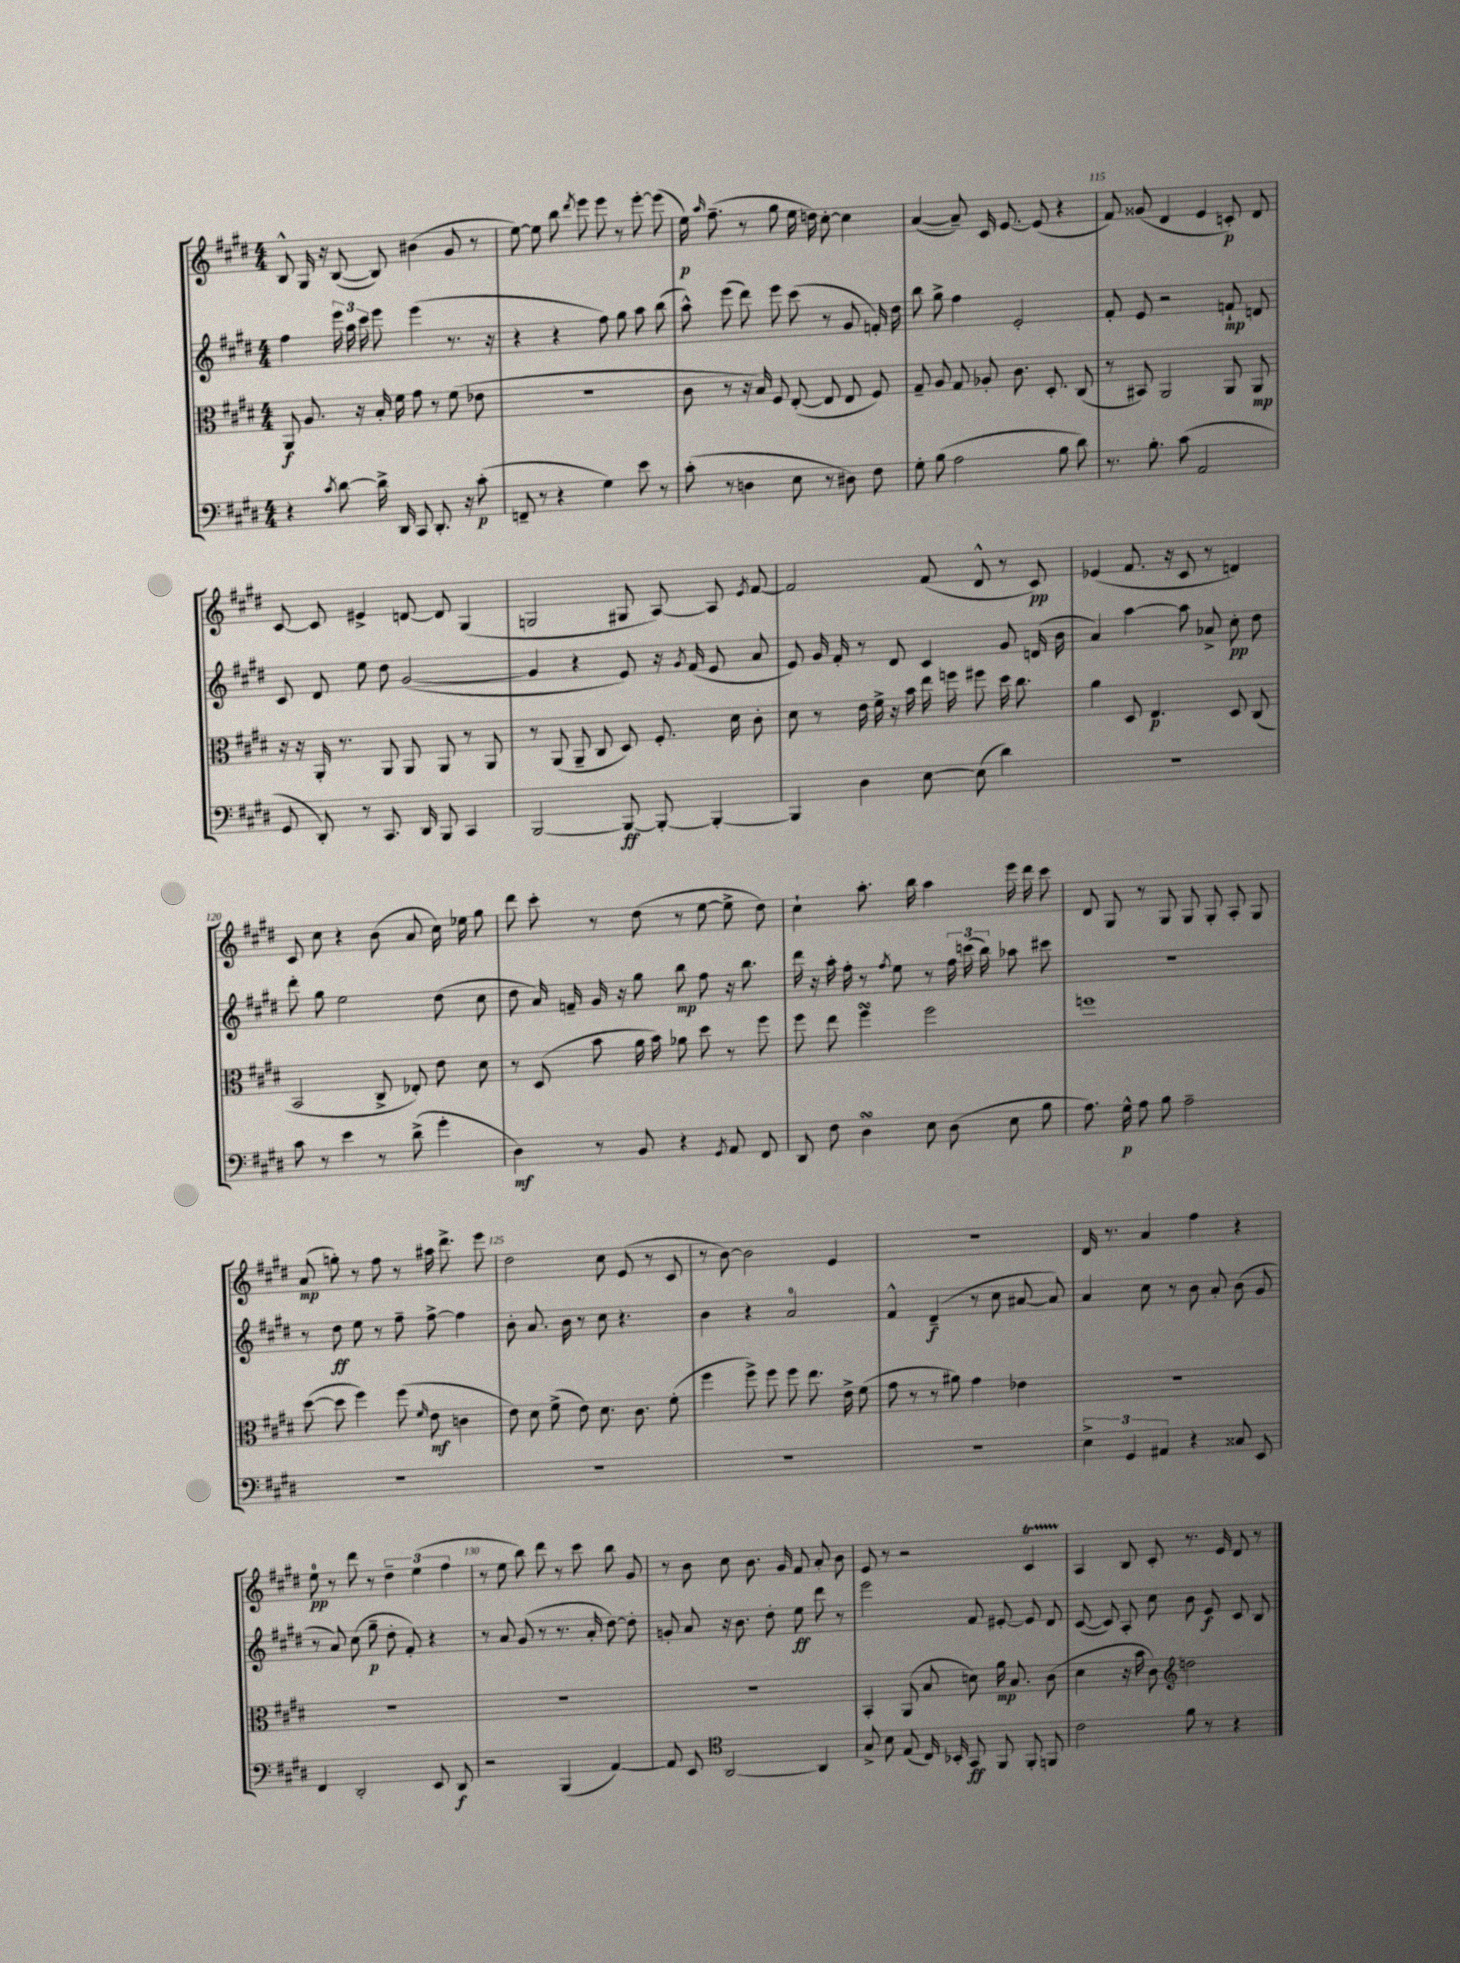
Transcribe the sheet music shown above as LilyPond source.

<<
\new StaffGroup <<
\new Staff = "s0" {
    \clef treble \key e \major \numericTimeSignature \time 4/4
    \autoBeamOff b8-^ gis16 r16 b8~( b8) bis'4( gis'8 r8 |
    e''8~) e''8 b''8 \acciaccatura { dis'''8 } e'''8 e'''8 r8 e'''8~-. e'''8( |
    e''16\p) \grace { a''16 } fis''8.--( r8 gis''8 e''16 d''16) cis''8~-. cis''4 |
    a'4~( a'8--) cis'16 e'8.~ e'8( r4 |
    fis'8) gisis'8( dis'4 e'4 c'8-.\p) dis'8 |
    cis'8~ cis'8 eis'4-> d'8~ d'8 gis4( |
    g2 gis8 a8~) a8 \acciaccatura { e'8 } fis'8~ |
    fis'2 fis'8( dis'8-^ r8 cis'8\pp) |
    ees'4( fis'8. r16 cis'8 r8 d'4) |
    cis'8 cis''8 r4 b'8( a'8 cis''16) ees''16 gis''8 |
    dis'''8 cis'''8-. r8 dis''8( r8 e''8~ e''8-> dis''8) |
    cis''4-! a''8.-. b''16 a''4 e'''16 dis'''16 cis'''8 |
    dis'8 gis8 r8 gis8 gis8 gis8-. a8-. gis8 |
    a'8\mp( g''8-.) r8 fis''8 r8 ais''16 dis'''8.-> e'''8 |
    dis''2 cis''8 e'8( r8 cis'8 |
    r8 b'8~) b'2 e'4 |
    R1 |
    dis'16 r8. a'4 fis''4 r4 |
    e''8-0\pp r8 dis'''8 r8 \tuplet 3/2 { dis''4-- e''4( fis''4 } |
    r8 e''8 b''8) dis'''8 r8 cis'''8 b''8 gis'8 |
    r8 b'8 cis''8 b'8. gis'16 fis'8 a'8-. b'8 |
    e'8 r8 r2 cis'4\startTrillSpan |
    a4\stopTrillSpan b8 cis'8-. r8. e'16 dis'8 r8 \bar "|." |
}
\new Staff = "s1" {
    \clef treble \key e \major \numericTimeSignature \time 4/4
    \autoBeamOff fis''4 \tuplet 3/2 { e'''16 a''16 cis'''16 } e'''8 e'''4( r8. r16 |
    r4 r4 fis''8) gis''8 a''8 b''8( |
    a''8-^) e'''8( dis'''8) e'''8 cis'''8( r8 gis'8 f'16-.) dis''16 |
    b''8 gis''8-> fis''4 e'2-. |
    fis'8-. e'8 r2 f'8-!\mp d'8 |
    cis'8 dis'8 e''8 dis''8 gis'2~( |
    gis'4 r4 e'8) r16 \acciaccatura { gis'8 } fis'16( e'8 a'8 |
    e'8) gis'16 fis'16-. r8 dis'8 cis'4 gis'8 d'16( b'16 |
    a'4) a''4~ a''8 aes'8-> cis''8-.\pp dis''8 |
    dis'''8-. gis''8 e''2 dis''8( cis''8 |
    dis''8 a'16) f'16-- gis'16 r16 gis''8 b''8\mp fis''8 r16 b''8. |
    dis'''16 r16 a''16-. fis''16-. r8 \acciaccatura { fis''8 } e''8 r8 \tuplet 3/2 { fis''16 c'''16( b''16) } aes''8 cis'''8 |
    R1 |
    r8 dis''8\ff e''8 r8 fis''8-- fis''8~-> fis''4 |
    b'8-. a'8. b'16 r8 cis''8 r4. |
    b'4 r4 a'2-0 |
    fis'4-^ dis'4--\f( r8 cis''8 ais'8~ ais'8) |
    a'4 cis''8 r8 b'8 a'8-. b'8( gis'8 |
    r8 a'8) cis''8( gis''8--\p dis''8-. fis'8-.) r4 |
    r8 a'8 gis'8( r8 r8. a'16-. dis''8~) dis''8-. |
    g'8-. a'8 r16 b'8. dis''8-. e''8\ff dis'''8 r8 |
    e'''2 fis'8 eis'8~-. eis'8 dis'8 |
    cis'8~( cis'8) a8-. cis''8 b'8 e'8\f cis'8 b8 \bar "|." |
}
\new Staff = "s2" {
    \clef alto \key e \major \numericTimeSignature \time 4/4
    \autoBeamOff a,8\f a8. r16 b16-. fis'16 gis'8 r8 fis'8( ees'8 |
    R1 |
    cis'8 r8 r16 b16) fis8 e8~-.( e8 e8 fis8) |
    gis8-- a8 gis8 aes8-. cis'8. dis8.-. cis8( |
    r8 bis,8) a,2 a,8 a,8\mp |
    r16 r16 a,16-. r8. a,8 a,8 a,8 r8 a,8 |
    r8 a,8( a,8-- cis8 dis8) fis8.-. dis'16 cis'8-. |
    dis'8 r8 e'16 fis'16-> r16 b'16 e''16 f''16 fis''8 dis''16 cis''8. |
    a'4 dis8 e4.\p dis8 cis8( |
    b,2 cis8-> ees8-.) e'8 dis'8 |
    r8 dis8( b'8 a'16 b'16) aes'8 dis''8 r8 fis''8 |
    fis''8 e''8 fis''4\turn fis''2 |
    f''1 |
    dis''8~( dis''8 fis''4) fis''8( \grace { fis'16 } e'8\mf c'4 |
    e'8) dis'8 fis'8->( e'8) dis'8. cis'8. fis'8-.( |
    fis''4 fis''8->) fis''8 fis''8 e''8. e'16-> fis'8( |
    gis'8 r8 r8 ais'8) gis'4 ees'4 |
    R1 |
    R1 |
    R1 |
    R1 |
    b,4-. a,8( b8 d'8) a'16\mp b8. cis'8( |
    dis'4 r16 b'16 cis'8) \clef treble d''2 \bar "|." |
}
\new Staff = "s3" {
    \clef bass \key e \major \numericTimeSignature \time 4/4
    \autoBeamOff r4 \acciaccatura { cis'8 } dis'8~ dis'16-> dis,16 cis,8 dis,8.-. r16 cis'8-.\p( |
    f,8-- r8 r4 gis4) e'8 r8 |
    cis'8-.( r8 d4 e8 r8 dis8) fis8 |
    gis8-. b8( a2 b8 dis'8) |
    r8. b8.-. cis'8( a,2 |
    gis,8 dis,8-.) r8 cis,8. dis,16 b,,8 cis,4 |
    b,,2~ b,,8~\ff b,,8~-. b,,4~-. |
    b,,4 dis4 e8~ e8( dis'4) |
    R1 |
    cis'8 r8 e'4 r8 dis'8->( gis'4-. |
    dis4\mf) r8 b,8 r4 \acciaccatura { gis,8 } a,8 fis,8 |
    dis,8 fis8 dis4\turn e8 dis8( e8 b8 |
    a8.) gis16-^\p a8 b8 a2-- |
    R1 |
    R1 |
    R1 |
    R1 |
    \tuplet 3/2 { e4-> gis,4 ais,4 } r4 cisis8 e,8 |
    fis,4 dis,2-. e,8 dis,8\f |
    r2 b,,4( a,4~) |
    a,8 e,8 \clef tenor a,2~ a,4 |
    gis8-> b8 e8( cis16) bes,16-. gis,8\ff fis,8 fis,8-. f,8 |
    cis'2 fis'8 r8 r4 \bar "|." |
}
>>
>>
\layout { \context { \Score currentBarNumber = #111 \override BarNumber.break-visibility = ##(#f #t #t) barNumberVisibility = #(every-nth-bar-number-visible 5) } }
